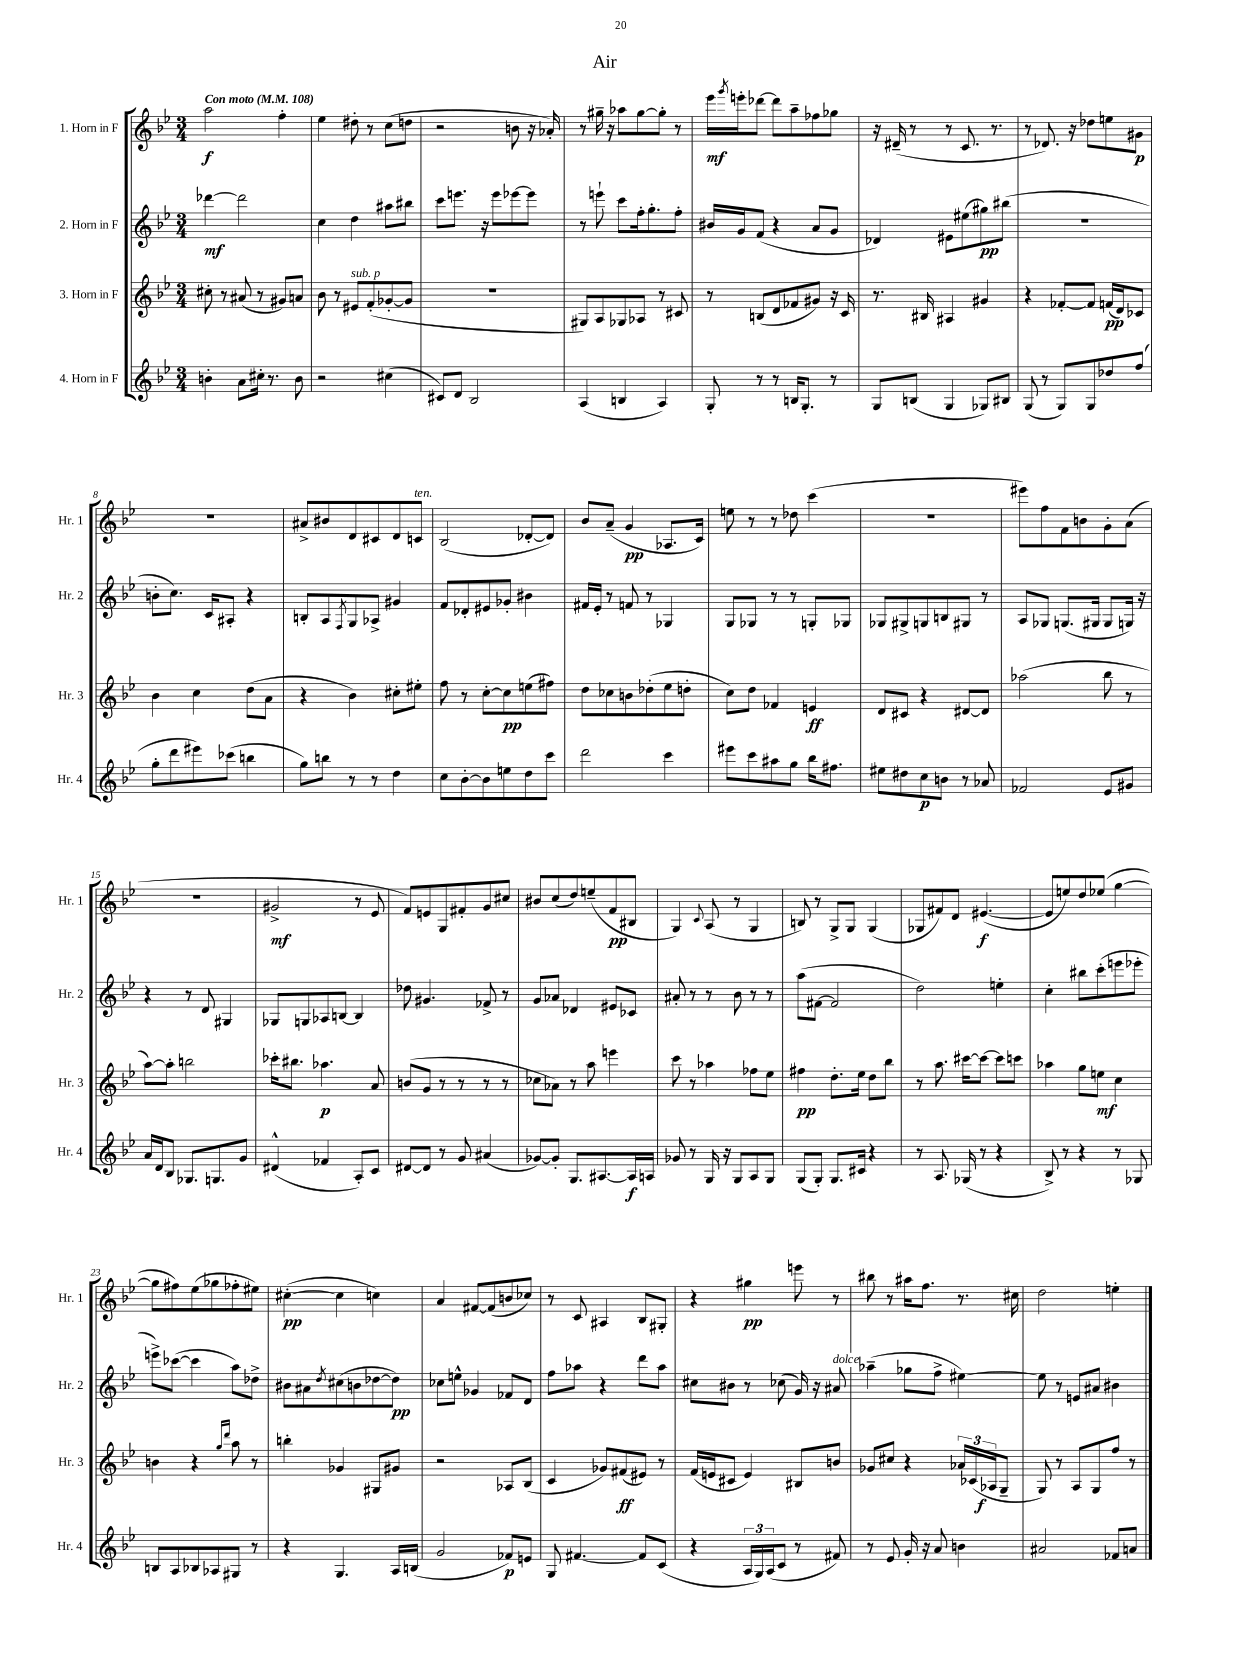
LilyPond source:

\header { title = "Air" }
<<
\new StaffGroup <<
\new Staff = "s0" \with { instrumentName = "1. Horn in F" shortInstrumentName = "Hr. 1" } {
    \clef treble \key bes \major \numericTimeSignature \time 3/4 \tempo "Con moto" 4 = 108
    a''2\f f''4-. |
    ees''4 dis''8-. r8 c''8( d''8 |
    r2 b'8 r16 aes'16-.) |
    r8 gis''16-- r16 aes''8 gis''8~ gis''8-. r8 |
    ees'''16\mf \acciaccatura { g'''8 } e'''16-. des'''8~ des'''8 a''8-- fes''8 ges''8 |
    r16 dis'16--( r8 r8 c'8. r8. |
    r8 des'8.) r16 des''8 e''8 gis'8\p |
    R2. |
    ais'8-> bis'8 d'8 cis'8 d'8 c'8^\markup { \italic "ten." } |
    bes2( des'8~-. des'8) |
    bes'8 a'8--( g'4\pp aes8. c'16) |
    e''8 r8 r8 des''8 c'''4( |
    R2. |
    eis'''8) f''8 f'8 b'8 g'8-. a'8( |
    R2. |
    gis'2->\mf r8 ees'8 |
    f'8) e'8 g8 fis'8-. g'8 cis''8 |
    bis'8 c''8( d''8) e''8--( f'8\pp bis8 |
    g4) \appoggiatura { c'8 } a8( r8 g4 |
    b8) r8 g8-> g8 g4( |
    ges8 fis'8) d'8 eis'4.~\f( |
    eis'8 e''8) d''8 ees''8( g''4~ |
    g''8 fis''8) ees''8( ges''8 fes''8-. eis''8) |
    cis''4~-.\pp( cis''4 c''4) |
    a'4 fis'8~ fis'8( b'8 ces''8) |
    r8 c'8 ais4 bes8 gis8-. |
    r4 gis''4\pp e'''8 r8 |
    bis''8 r8 ais''16 f''8. r8. cis''16 |
    d''2 e''4-. \bar "|." |
}
\new Staff = "s1" \with { instrumentName = "2. Horn in F" shortInstrumentName = "Hr. 2" } {
    \clef treble \key bes \major \numericTimeSignature \time 3/4
    des'''4~\mf des'''2 |
    c''4 d''4 ais''8 bis''8 |
    c'''8 e'''8. r16 e'''8 ees'''8~ ees'''8 |
    r8 e'''8-! c'''8 f''16-. g''8.-. f''8-. |
    bis'16 g'16 f'8( r4 a'8 g'8 |
    des'4) eis'8 eis''8( gis''8\pp) bis''8( |
    R2. |
    b'8-. c''8.) c'16 ais8-. r4 |
    b8-. a8 \acciaccatura { f8 } g8 aes8-> gis'4 |
    f'8 des'8-. eis'8 ges'8-. bis'4 |
    fis'16 ees'16-. r8 f'8 r8 ges4 |
    g8 ges8 r8 r8 g8-. ges8 |
    ges8 gis8-> g8 b8 gis8 r8 |
    a8 ges8 g8.( gis16 gis8 g16) r16 |
    r4 r8 d'8 gis4 |
    ges8 g8 aes8 b8~ b4 |
    des''8 gis'4. fes'8-> r8 |
    g'8 aes'8 des'4 eis'8 ces'8 |
    ais'8-. r8 r8 bes'8 r8 r8 |
    a''8( fis'8~ fis'2 |
    d''2) e''4-. |
    c''4-. bis''8 c'''8-.( e'''8 ees'''8-. |
    e'''8->) ces'''8~( ces'''4 a''8) des''8-> |
    bis'8 ais'8 \acciaccatura { d''8 } cis''8( b'8 des''8~ des''8\pp) |
    ces''8 e''8-^ ges'4 fes'8 d'8 |
    f''8 aes''8 r4 d'''8 aes''8 |
    cis''8 bis'8 r8 ces''8( g'16) r16 ais'8^\markup { \italic "dolce" } |
    aes''4--( ges''8 f''8-> eis''4~) |
    eis''8 r8 e'8 ais'8 bis'4 \bar "|." |
}
\new Staff = "s2" \with { instrumentName = "3. Horn in F" shortInstrumentName = "Hr. 3" } {
    \clef treble \key bes \major \numericTimeSignature \time 3/4
    cis''8-. r8 ais'8( r8 gis'8) a'8 |
    bes'8 r8 eis'8^\markup { \italic "sub. p" } f'8-.( ges'8~-. ges'8 |
    R2. |
    gis8) a8 ges8 aes8 r8 cis'8 |
    r8 b8( d'8 fes'8 gis'8) r16 c'16 |
    r8. bis16 ais4 gis'4 |
    r4 fes'8~-. fes'8 f'16\pp( d'16) ces'8 |
    bes'4 c''4 d''8( a'8 |
    r4 bes'4) cis''8-. eis''8-. |
    f''8 r8 c''8~-. c''8\pp e''8( fis''8) |
    d''8 ces''8 b'8 des''8-.( ees''8 d''8-. |
    c''8) d''8 fes'4 e'4\ff |
    d'8 cis'8 r4 dis'8~ dis'8 |
    aes''2( bes''8 r8 |
    a''8~) a''8-. b''2 |
    ces'''16-. bis''8. aes''4.\p a'8 |
    b'8( g'8 r8 r8 r8 r8 |
    ces''8 aes'8) r8 a''8 e'''4 |
    c'''8 r8 aes''4 fes''8 ees''8 |
    fis''4\pp d''8.-. ees''16 d''8 bes''8 |
    r8 a''8. cis'''16~ cis'''8~ cis'''8 c'''8 |
    aes''4 g''8 e''8\mf c''4 |
    b'4 r4 \grace { g''16 d'''16 } a''8 r8 |
    b''4-. ges'4 gis8 gis'8 |
    r2 aes8 bes8( |
    c'4 ges'8) fis'8\ff( eis'8) r8 |
    f'16( e'16 cis'8 e'4) bis8 b'8 |
    ges'8 cis''8 r4 \tuplet 3/2 { aes'16 ces'16( aes16\f } g8-- |
    g8) r8 a8 g8 f''8 r8 \bar "|." |
}
\new Staff = "s3" \with { instrumentName = "4. Horn in F" shortInstrumentName = "Hr. 4" } {
    \clef treble \key bes \major \numericTimeSignature \time 3/4
    b'4-. a'8 cis''16-. r8. b'8 |
    r2 cis''4( |
    cis'8) d'8 bes2 |
    a4( b4 a4) |
    g8-. r8 r8 b16 g8.-. r8 |
    g8 b8( g4 ges8) bis8 |
    g8( r8 g8) g8 des''8 f''8( |
    g''8-. d'''8 eis'''8) ces'''8( b''4 |
    g''8) b''8 r8 r8 d''4 |
    c''8 bes'8~-. bes'8 e''8 d''8 c'''8 |
    d'''2 c'''4 |
    eis'''8 c'''8 ais''8 g''8 bes''16 fis''8. |
    eis''8 dis''8 c''8\p b'8 r8 aes'8 |
    fes'2 ees'8 gis'8 |
    a'16 d'16 bes8 ges8. g8. g'8 |
    dis'4-^( fes'4 a8-.) c'8 |
    dis'8~ dis'8 r8 g'8 ais'4( |
    ges'8~) ges'8-. g8. ais8.~ ais16\f a16 |
    ges'8 r8 g16 r16 g8 a8 g8 |
    g8( g8-.) g8. cis'16 r4 |
    r8 a8. ges16( r8 r4 |
    bes8->) r8 r4 r8 ges8 |
    b8 a8 bes8 aes8 gis8 r8 |
    r4 g4. a16 b16( |
    g'2 fes'8\p) e'8 |
    g8 fis'4.~ fis'8 c'8( |
    r4 \tuplet 3/2 { a16 g16) a16( } c'8 r8 fis'8) |
    r8 ees'8 g'16-. r16 a'8 b'4 |
    ais'2 fes'8 a'8 \bar "|." |
}
>>
>>
